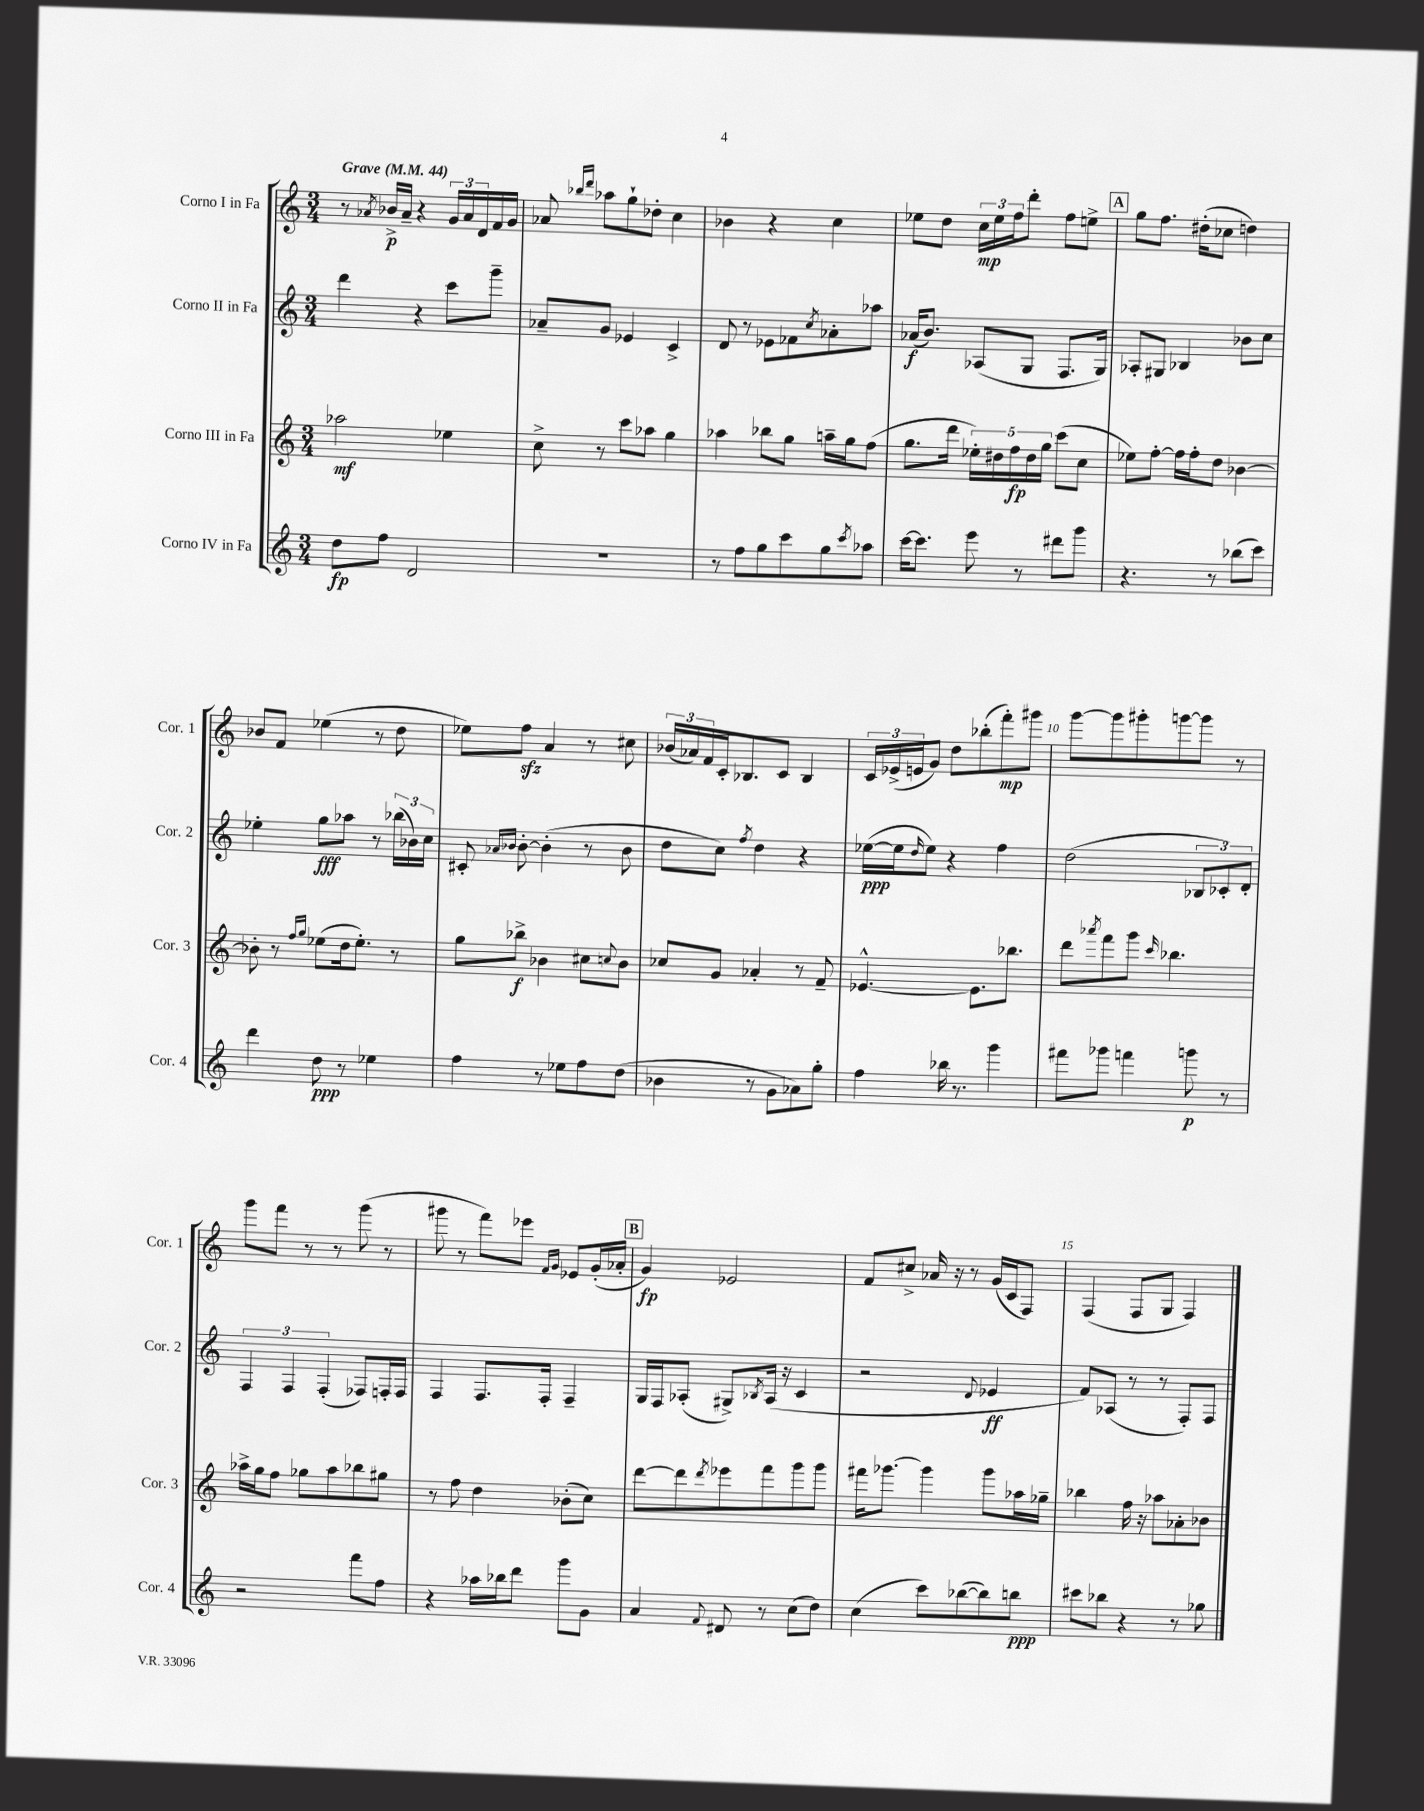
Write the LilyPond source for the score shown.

<<
\new StaffGroup <<
\new Staff = "s0" \with { instrumentName = "Corno I in Fa" shortInstrumentName = "Cor. 1" } {
    \clef treble \key c \major \numericTimeSignature \time 3/4 \tempo "Grave" 4 = 44
    r8 \acciaccatura { aes'8 } bes'16->\p aes'16-- r4 \tuplet 3/2 { g'16 aes'16 d'16 } f'16 g'16 |
    aes'8 \grace { bes''16 d'''16 } aes''8 g''8-! des''8-. c''4 |
    bes'4 r4 c''4 |
    ees''8 d''8 \tuplet 3/2 { c''16\mp ees''16 f''16 } d'''8-. f''8 e''8-> |
    \mark \markup { \box "A" } g''8 f''8. dis''16-.( ces''8 d''4) |
    bes'8 f'8 ees''4( r8 d''8 |
    ees''8) f''8\sfz a'4 r8 cis''8 |
    \tuplet 3/2 { bes'16( aes'16) f'16 } c'16-. bes8. c'8 bes4 |
    \tuplet 3/2 { c'16 ees'16->( e'16 } g'8) d''8 bes''8-.( f'''8-.\mp) gis'''8 |
    g'''8~ g'''8 gis'''8-. g'''8~ g'''8 r8 |
    g'''8 f'''8 r8 r8 g'''8( r8 |
    gis'''8 r8 f'''8) ees'''8 \grace { f'16 g'16 } ees'8 g'16-.( aes'16-. |
    \mark \markup { \box "B" } g'4\fp) ees'2 |
    f'8 cis''8-> aes'16 r16 r8 g'16( c'16 f8) |
    f4( f8 g8 f4) \bar "|." |
}
\new Staff = "s1" \with { instrumentName = "Corno II in Fa" shortInstrumentName = "Cor. 2" } {
    \clef treble \key c \major \numericTimeSignature \time 3/4
    d'''4 r4 c'''8 g'''8-- |
    aes'8-- g'8 ees'4 c'4-> |
    d'8 r8 ees'8 fes'8 \acciaccatura { c''8 } aes'8-. aes''8 |
    aes'16\f( b'8.) aes8( g8 f8. g16) |
    \mark \markup { \box "A" } aes8-. gis8 bes4 bes'8 c''8 |
    ees''4-. g''8\fff aes''8 r8 \tuplet 3/2 { bes''16( bes'16) c''16 } |
    cis'8-. \grace { aes'16 bes'16 } bes'8~-. bes'4-.( r8 bes'8 |
    d''8 c''8) \acciaccatura { f''8 } d''4 r4 |
    ees''16~\ppp( ees''16 \grace { d''16 } ees''8) r4 f''4 |
    d''2( \tuplet 3/2 { bes8 ces'8-.) d'8-. } |
    \tuplet 3/2 { f4 f4 f4-.( } fes8) f16-. f16 |
    f4 f8. f16-. f4-- |
    \mark \markup { \box "B" } g16 f16 aes8-.( gis8->) \acciaccatura { bes8 } aes16( r16 c'4 |
    r2 \appoggiatura { d'8 } ees'4\ff |
    f'8) aes8( r8 r8 f8-.) f8 \bar "|." |
}
\new Staff = "s2" \with { instrumentName = "Corno III in Fa" shortInstrumentName = "Cor. 3" } {
    \clef treble \key c \major \numericTimeSignature \time 3/4
    aes''2\mf ees''4 |
    c''8-> r8 c'''8 aes''8 g''4 |
    aes''4 bes''8 g''8 a''16-- g''16 f''8( |
    g''8. d'''16 \tuplet 5/4 { ees''16-.) dis''16 f''16\fp dis''16 g''16 } c'''8( c''8 |
    \mark \markup { \box "A" } ees''8) f''8~-. f''16 f''16-. d''8 bes'4~ |
    bes'8-. r8 \grace { f''16 g''16 } ees''8( d''16 ees''8.-.) r8 |
    g''8 bes''8->\f bes'4 cis''8 \appoggiatura { c''8 } bes'8 |
    ces''8 g'8 aes'4-. r8 f'8-- |
    ees'4.~-^ ees'8. bes''8. |
    d'''8 \acciaccatura { aes'''8 } f'''8 g'''8 \grace { c'''16 } bes''4. |
    aes''16-> g''16 f''8 ges''8 aes''8 bes''8 gis''8 |
    r8 f''8 d''4 bes'8-.( c''8) |
    \mark \markup { \box "B" } d'''8~ d'''8 \acciaccatura { d'''8 } ees'''8 f'''8 g'''8 g'''8 |
    fis'''16 ges'''8.~ ges'''4 ges'''8 aes''16 ges''16-- |
    bes''4 f''16 r16 aes''8 aes'8-. bes'8 \bar "|." |
}
\new Staff = "s3" \with { instrumentName = "Corno IV in Fa" shortInstrumentName = "Cor. 4" } {
    \clef treble \key c \major \numericTimeSignature \time 3/4
    d''8\fp f''8 d'2 |
    R2. |
    r8 f''8 g''8 c'''8 g''8 \acciaccatura { c'''8 } aes''8 |
    c'''16~ c'''8. e'''8 r8 dis'''8 g'''8 |
    \mark \markup { \box "A" } r4. r8 bes''8( c'''8) |
    d'''4 d''8\ppp r8 ees''4 |
    f''4 r8 ees''8 f''8 d''8( |
    bes'4 r8 g'8 aes'8) g''8-. |
    f''4 bes''16 r8. g'''4 |
    fis'''8 ges'''8 f'''4 g'''8\p r8 |
    r2 f'''8 f''8 |
    r4 aes''16 bes''16 d'''8 g'''8 g'8 |
    \mark \markup { \box "B" } a'4 \appoggiatura { f'8 } dis'8 r8 c''8( d''8) |
    c''4( c'''8) bes''8~( bes''8) b''8\ppp |
    cis'''8 bes''8 r4 r8 ges''8 \bar "|." |
}
>>
>>
\layout { \context { \Score \override BarNumber.break-visibility = ##(#f #t #t) barNumberVisibility = #(every-nth-bar-number-visible 5) } }
